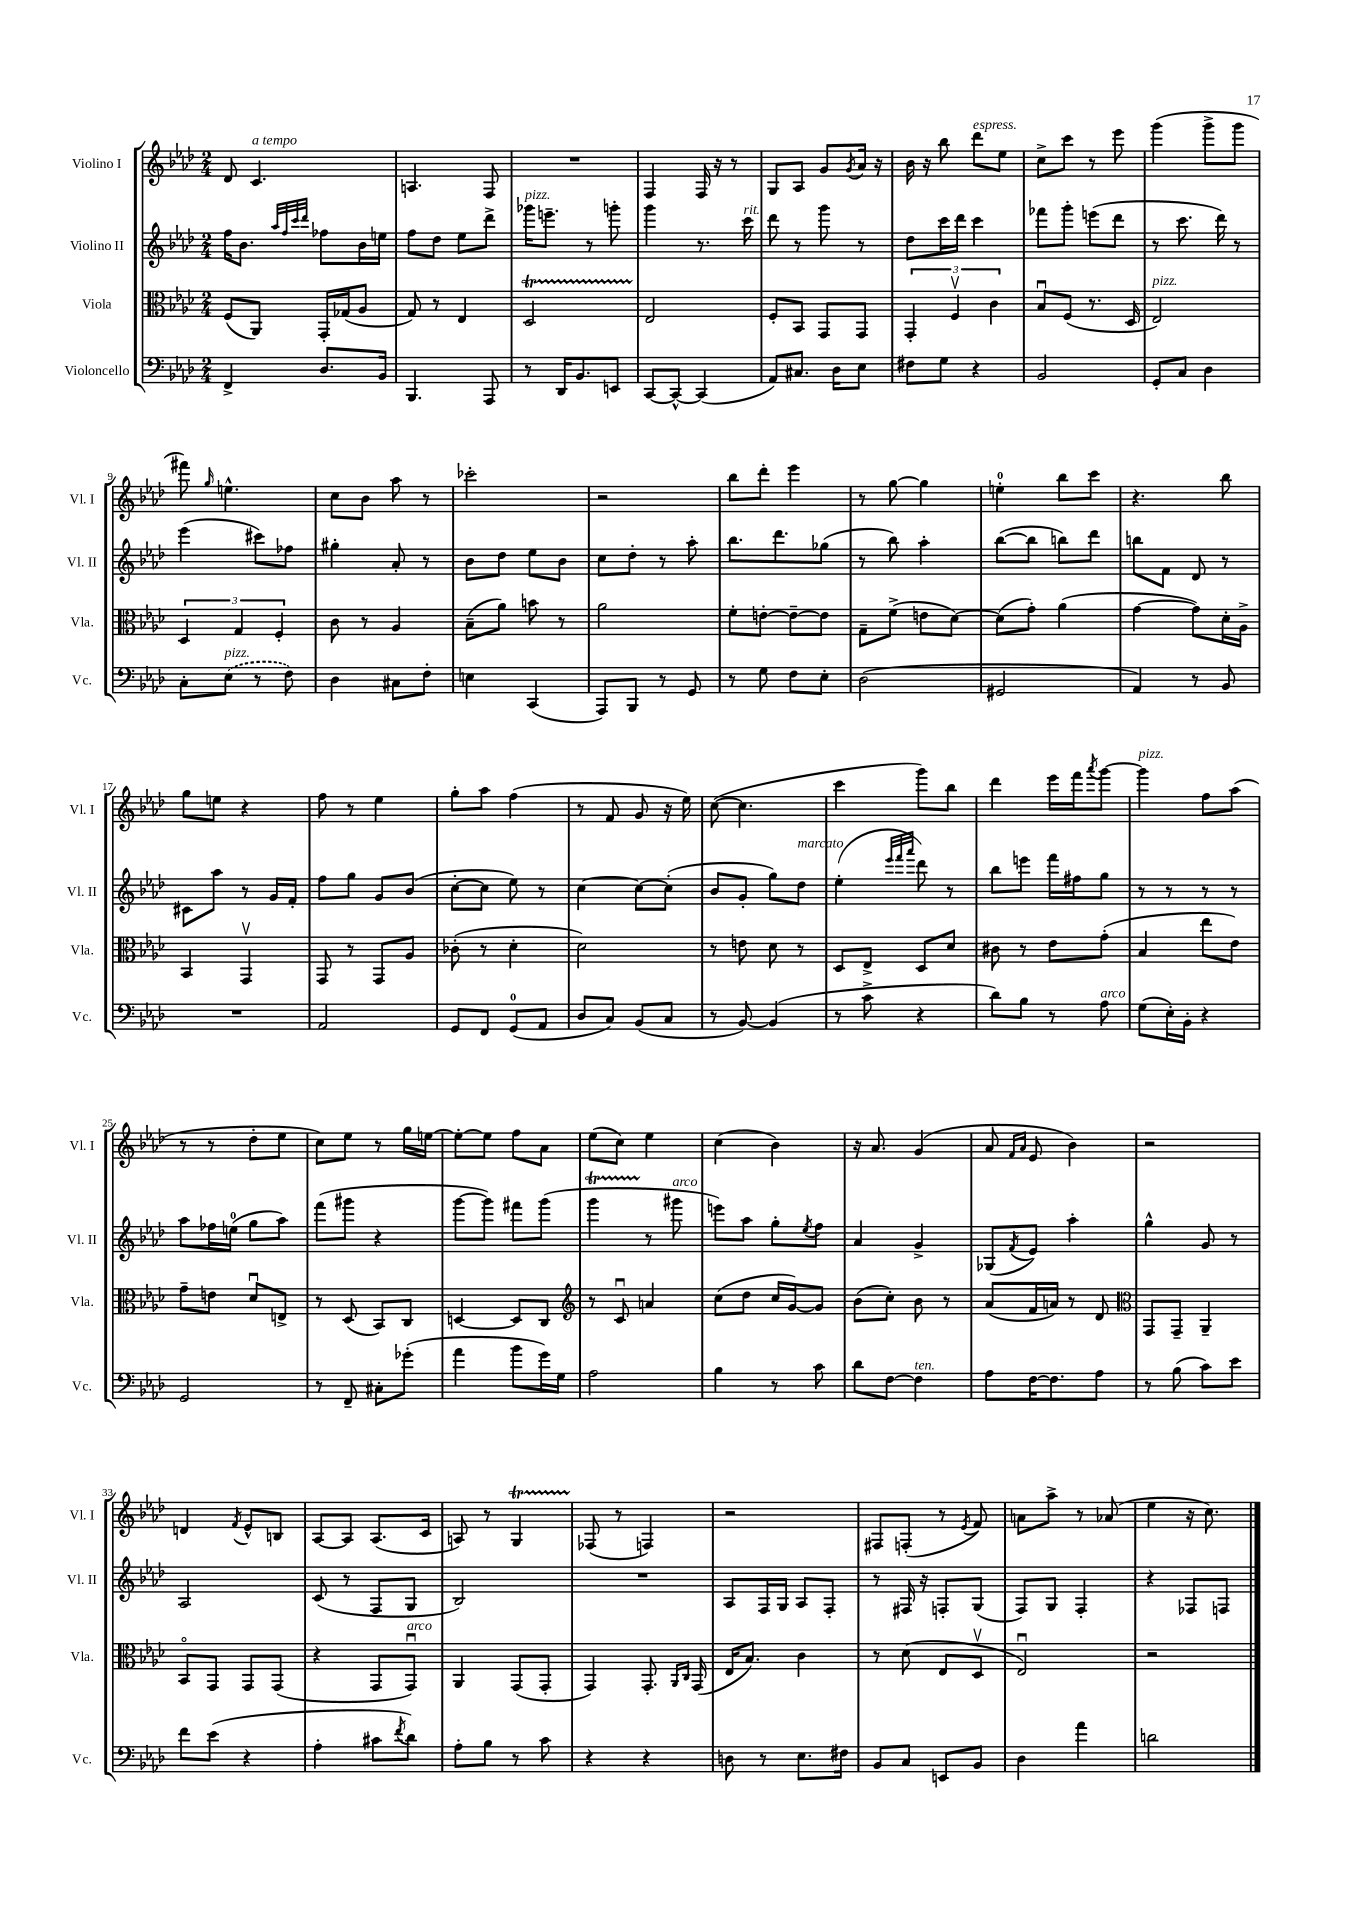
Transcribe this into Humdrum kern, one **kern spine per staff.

**kern	**kern	**kern	**kern
*part4	*part3	*part2	*part1
*staff4	*staff3	*staff2	*staff1
*I"Violoncello	*I"Viola	*I"Violino II	*I"Violino I
*I'Vc.	*I'Vla.	*I'Vl. II	*I'Vl. I
*clefF4	*clefC3	*clefG2	*clefG2
*k[b-e-a-d-]	*k[b-e-a-d-]	*k[b-e-a-d-]	*k[b-e-a-d-]
*M2/4	*M2/4	*M2/4	*M2/4
=1	=1	=1	=1
4FF^/	(8F/L	16ff\KL	8d-/
.	.	8.b-\J	.
!	!	!	!LO:TX:a:i:t=a tempo
.	8AA-/J)	.	4.c/
.	.	32qqaa-/LLL	.
.	.	32qqff/	.
.	.	32qqccc/	.
.	.	32qqddd-/JJJ	.
8.D-/L	16GG'/LL	8ff-X\L	.
.	(16G-X/J	.	.
.	8A-/J	16b-\L	.
16BB-/Jk	.	16een\JJ	.
=2	=2	=2	=2
4.BBB-/	8G/)	8ff\L	4.An/
.	8r	8dd-\J	.
.	4E-/	8ee-\L	.
8AAA-/	.	8ddd-^\J	8F/
=3	=3	=3	=3
!	!	!LO:TX:a:i:t=pizz.	!
8r	2D-T/	16ggg-X\KL	2r
.	.	8.eeen~\J	.
16DD-/KL	.	.	.
8.BB-/	.	.	.
.	.	8r	.
8EEn/J	.	8gggn'\	.
=4	=4	=4	=4
[8CC/L	2E-/	4ggg\	4F/
8CC^^/J_	.	.	.
(4CC/]	.	8.r	16F/
.	.	.	16r
.	.	.	8r
!	!	!LO:TX:a:i:t=rit.	!
.	.	16ccc\	.
=5	=5	=5	=5
8AA-/L)	8F'/L	8ddd-\	8G/L
8.C#X/J	8BB-/J	8r	8A-/J
.	8GG/L	8ggg\	8g/L
16D-\KL	.	.	.
.	.	.	8qg/
8E-\J	8GG/J	8r	16a-/Jk
.	.	.	16r
=6	=6	=6	=6
8F#X\L	6GG'/	8dd-\L	16b-\
.	.	.	16r
8G\J	.	16ccc\L	8bb-\
.	6Fv/	.	.
.	.	16ddd-\JJ	.
!	!	!	!LO:TX:a:i:t=espress.
4r	.	4ccc\	8ddd-\L
.	6c\	.	.
.	.	.	8ee-\J
=7	=7	=7	=7
2BB-/	8B-u/L	8fff-X\L	8cc^\L
.	(8F/J	8ggg'\J	8ccc\J
.	8.r	(8eeen\L	8r
.	.	8ddd-\J	8eee-\
.	16D-/	.	.
=8	=8	=8	=8
!	!LO:TX:a:i:t=pizz.	!	!
8GG'/L	2E-/)	8r	(4ggg\
8C/J	.	8.ccc\	.
4D-\	.	.	8ggg^\L
.	.	16ddd-\)	.
.	.	8r	8ggg\J
!!LO:LB:g=z
=9	=9	=9	=9
8C'\L	6D-/	(4eee-\	8fff#X\)
.	.	.	16qqgg/
!LO:TX:a:i:t=pizz.	!	!	!
(8E-\J	.	.	4.een^^\
.	6G/	.	.
8r	.	8ccc#X\L)	.
.	6F'/	.	.
8F\)	.	8ff-X\J	.
=10	=10	=10	=10
4D-\	8c\	4gg#X'\	8cc\L
.	8r	.	8b-\J
8C#X\L	4A-/	8a-'/	8aa-\
8F'\J	.	8r	8r
=11	=11	=11	=11
4En\	(8B-~\L	8b-\L	2ccc-X'\
.	8a-\J)	8dd-\J	.
(4CC/	8bn\	8ee-\L	.
.	8r	8b-\J	.
=12	=12	=12	=12
8AAA-/L)	2a-\	8cc\L	2r
8BBB-/J	.	8dd-'\J	.
8r	.	8r	.
8GG/	.	8aa-'\	.
=13	=13	=13	=13
8r	8f'\L	8.bb-\L	8bb-\L
8G\	[8en'\J	.	8ddd-'\J
.	.	8.ddd-\	.
8F\L	8e~\L_	.	4eee-\
8E-'\J	8e\J]	(8gg-X\J	.
=14	=14	=14	=14
(2D-\	8G~\L	8r	8r
.	(8f^\J	8bb-\)	[8gg\
.	8en\L	4aa-'\	4gg\]
.	[8d-\J)	.	.
=15	=15	=15	=15
2GG#X/	(8d-\L]	([8bb-\L	4een'\
.	8g'\J)	8bb-\J]	.
.	(4a-\	8bbn\L)	8bb-\L
.	.	8ddd-\J	8ccc\J
=16	=16	=16	=16
4AA-/)	[4g\	8bbn\L	4.r
.	.	8f\J	.
8r	8g\L])	8d-/	.
8BB-/	16d-'\L	8r	8bb-\
.	16A-^\JJ	.	.
!!LO:LB:g=z
=17	=17	=17	=17
2r	4BB-/	8c#X\L	8gg\L
.	.	8aa-\J	8een\J
.	4GGv/	8r	4r
.	.	16g/LL	.
.	.	16f'/JJ	.
=18	=18	=18	=18
2AA-/	8GG/	8ff\L	8ff\
.	8r	8gg\J	8r
.	8GG/L	8g/L	4ee-\
.	8A-/J	(8b-/J	.
=19	=19	=19	=19
8GG/L	(8c-X'\	[8cc'\L	8gg'\L
8FF/J	8r	8cc\J]	8aa-\J
(8GG/L	4d-'\	8ee-\)	(4ff\
8AA-/J	.	8r	.
=20	=20	=20	=20
8D-/L	2d-\)	[4cc\	8r
8C/J)	.	.	8f/
(8BB-/L	.	8cc\L_	8g/
8C/J	.	(8cc'\J]	16r
.	.	.	16ee-\)
=21	=21	=21	=21
8r	8r	8b-/L	([8cc\
[8BB-/)	8en\	8g'/J	4.cc\]
(4BB-/]	8d-\	8gg\L)	.
!	!	!LO:TX:a:i:t=marcato	!
.	8r	8dd-\J	.
=22	=22	=22	=22
8r	8D-/L	(4ee-'\	4ccc\
8c^\	8E-^/J	.	.
.	.	32qqeee-/LLL	.
.	.	32qqfff/	.
.	.	32qqaaa-/JJJ	.
4r	8D-/L	8ddd-\)	8ggg\L)
.	8d-/J	8r	8bb-\J
=23	=23	=23	=23
8d-\L)	8c#X\	8bb-\L	4ddd-\
8B-\J	8r	8eeen\J	.
8r	8e-\L	16fff\LL	16eee-\LL
.	.	16ff#X\J	16fff\J
.	.	.	8qaaa-/
!LO:TX:a:i:t=arco	!	!	!
8A-\	(8g'\J	8gg\J	[8ggg\J
=24	=24	=24	=24
!	!	!	!LO:TX:a:i:t=pizz.
(8G\L	4B-/	8r	4ggg\]
16E-'\L)	.	8r	.
16BB-'\JJ	.	.	.
4r	8ee-\L	8r	8ff\L
.	8e-\J)	8r	(8aa-\J
!!LO:LB:g=z
=25	=25	=25	=25
2GG/	8g~\L	8aa-\L	8r
.	8en\J	16ff-X\L	8r
.	.	(16een\JJ	.
.	8d-u/L	8gg\L	8dd-'\L
.	8En^/J	8aa-\J)	8ee-\J
=26	=26	=26	=26
8r	8r	(8fff\L	8cc\L)
8FF~/	(8D-/	8ggg#X\J	8ee-\J
8C#X'\L	8BB-/L)	4r	8r
(8g-X'\J	8C/J	.	16gg\LL
.	.	.	[16een\JJ
=27	=27	=27	=27
4a-\	[4Dn/	[8ggg\L	8ee'\L_
.	.	8ggg\J])	8ee\J]
8b-\L	8D/L]	8fff#X\L	8ff\L
16g\L)	8C/J	(8ggg\J	8a-\J
16G\JJ	.	.	.
=28	=28	=28	=28
*	*clefG2	*	*
2A-\	8r	4gggt\	(8ee-\L
.	8cu/	.	8cc\J)
.	4an/	8r	4ee-\
!	!	!LO:TX:a:i:t=arco	!
.	.	8ggg#X\	.
=29	=29	=29	=29
4B-\	(8cc\L	8eeen\L)	(4cc\
.	8dd-\J	8aa-\J	.
8r	16cc/LL	8gg'\L	4b-\)
.	[16g/J)	.	.
.	.	8qee-/	.
8c\	8g/J]	8ff\J	.
=30	=30	=30	=30
8d-\L	(8b-\L	4a-/	16r
.	.	.	8.a-/
[8F\J	8cc'\J)	.	.
!LO:TX:a:i:t=ten.	!	!	!
4F\]	8b-\	4g^/	(4g/
.	8r	.	.
=31	=31	=31	=31
8A-\L	(8a-/L	(8G-X/L	8a-/
.	.	.	16qqf/LL
.	.	8qf/	16qqa-/JJ
[16F\K	16f/L	8e-/J)	8e-/
8.F\]	16an/JJ)	.	.
.	8r	4aa-'\	4b-\)
8A-\J	8d-/	.	.
=32	=32	=32	=32
*	*clefC3	*	*
8r	8GG/L	4gg^^\	2r
(8B-\	8GG~/J	.	.
8c\L)	4AA-~/	8g/	.
8e-\J	.	8r	.
!!LO:LB:g=z
=33	=33	=33	=33
8f\L	8BB-/L	2A-/	4dn/
(8e-\J	8GG/J	.	.
.	.	.	8qf/
4r	8GG/L	.	8e-^^/L
.	(8GG/J	.	8Bn/J
=34	=34	=34	=34
4A-'\	4r	(8c/	[8A-/L
.	.	8r	8A-/J]
8c#X\L	8GG/L	8F/L	(8.A-/L
8qf/	.	.	.
!	!LO:TX:a:i:t=arco	!	!
8d-\J)	8GGu/J)	8G/J	.
.	.	.	16c/Jk
=35	=35	=35	=35
8A-'\L	4AA-/	2B-/)	8An/)
8B-\J	.	.	8r
8r	(8GG/L	.	4Gt/
8c\	8GG'/J	.	.
=36	=36	=36	=36
4r	4GG/)	2r	(8F-X/
.	.	.	8r
4r	8.GG'/	.	4Fn/)
.	16qqAA-/LL	.	.
.	16qqC/JJ	.	.
.	(16GG/	.	.
=37	=37	=37	=37
8Dn\	16E-/KL	8A-/L	2r
.	8.B-/J)	.	.
8r	.	16F/L	.
.	.	16G/JJ	.
8.E-\L	4c\	8A-/L	.
.	.	8F'/J	.
16F#X\Jk	.	.	.
=38	=38	=38	=38
8BB-/L	8r	8r	8F#X/L
8C/J	(8d-\	16F#X/	(8Fn'/J
.	.	16r	.
8EEn/L	8E-/L	8Fn'/L	8r
.	.	.	8qe-/
8BB-/J	8D-v/J	(8G/J	8f/)
=39	=39	=39	=39
4D-\	2E-u/)	8F/L)	8an\L
.	.	8G/J	8aa-^\J
4a-\	.	4F'/	8r
.	.	.	(8a-X/
=40	=40	=40	=40
2dn\	2r	4r	4ee-\
.	.	8F-X/L	16r
.	.	.	8.cc\)
.	.	8Fn/J	.
==	==	==	==
*-	*-	*-	*-
